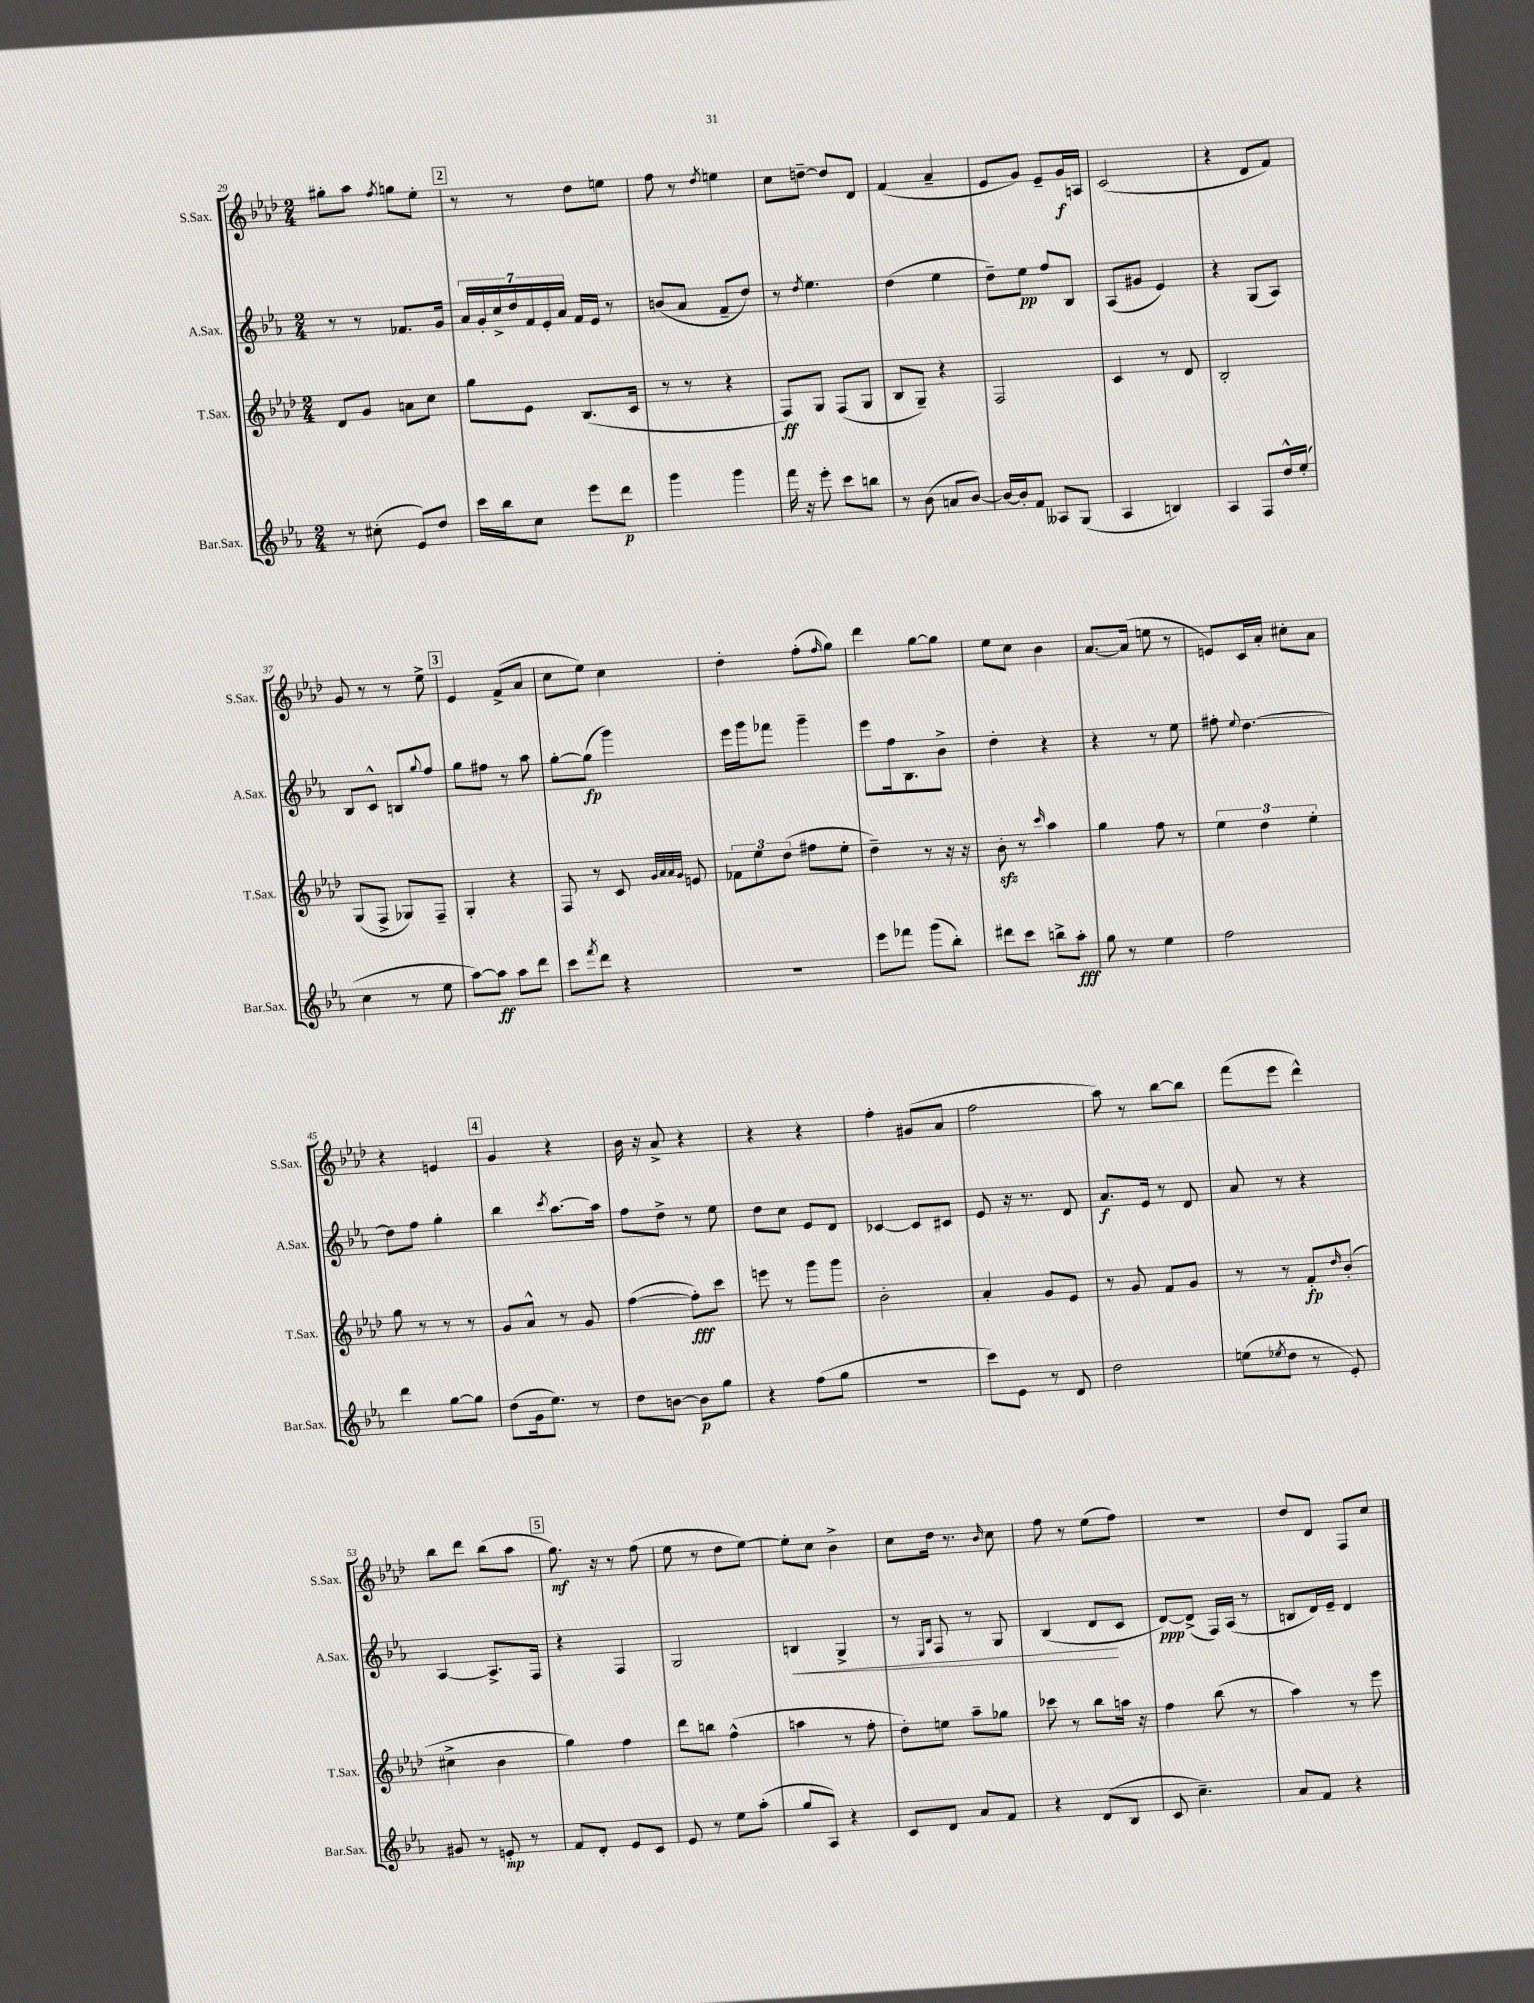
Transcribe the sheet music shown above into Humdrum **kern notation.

**kern	**kern	**kern	**kern
*staff4	*staff3	*staff2	*staff1
*clefG2	*clefG2	*clefG2	*clefG2
*k[b-e-a-]	*k[b-e-a-d-]	*k[b-e-a-]	*k[b-e-a-d-]
*M2/4	*M2/4	*M2/4	*M2/4
8r	8d-	8r	8gg#'
(8cc#'	8g	8r	8aa-
.	.	.	8qff
8e-)	8a	8.f-	8gg
8dd	8cc	.	8ee-'
.	.	16g	.
=	=	=	=
16ccc	8gg	28a-	8r
.	.	28g'	.
16bb-	.	.	.
.	.	28cc^	.
.	.	28dd	.
8cc	8e-	.	8r
.	.	28f	.
.	.	28e-'	.
.	.	28a-	.
8eee-	(8.B-	16f	8dd-
.	.	16e-	.
8ddd	.	8r	8ee
.	16c	.	.
=	=	=	=
4ggg	8r	(8b	8ff
.	8r	8a-	8r
.	.	.	8qdd-
4ggg	4r	8f~	4ee
.	.	8dd)	.
=	=	=	=
16fff	8F)	8r	8cc
16r	.	.	.
.	.	8qdd	.
8eee-'	8G	4.ee-	[8dd~
8ccc	(8F	.	8dd]
8bb	8G	.	8d-
=	=	=	=
8r	8B-	(4dd	(4f
(8b-	8G~)	.	.
8a	4r	4ee-	4a-~
[8b-)	.	.	.
=	=	=	=
16b-_	2F	8dd~)	8e-
16b-']	.	.	.
8f	.	8ee-	8g)
8A--	.	8ff	8e-~
(8G	.	8B-	16g
.	.	.	16A
=	=	=	=
4A-	4c	(8A-	(2c
.	.	8g#	.
4B)	8r	4e-)	.
.	8d-	.	.
=	=	=	=
4A-	2B-'	4r	4r
8F	.	(8G	8d-
16dd^^	.	8A-)	8f)
(16ee-'	.	.	.
=	=	=	=
4cc	(8G	8B-	8g
.	8F^	8c^^	8r
8r	8G-)	8B	8r
.	.	8qqgg	.
8ee-	8F~	8ff	8ee-^
=	=	=	=
[8aa-)	4G'	8gg	4e-
8aa-]	.	8ff#	.
8aa-	4r	8r	(8f^
8ddd	.	8aa-	8a-
=	=	=	=
8ccc	8F	[8gg'	8cc
8qfff	.	.	.
8ddd	8r	(8gg]	8ee-)
4r	8c	4ggg)	4cc
.	32qqg	.	.
.	32qqa-	.	.
.	32qqa-	.	.
.	32qqg	.	.
.	8e	.	.
=	=	=	=
2r	12f-	16eee-	4dd-'
.	.	16ggg	.
.	12ee-	.	.
.	.	8fff-	.
.	(12dd-	.	.
.	8ff#	4ggg~	(8ff'
.	.	.	16qqff
.	8ee-'	.	8gg)
=	=	=	=
8eee-	4dd-~)	8eee-	4ddd-
8fff-	.	16ff	.
.	.	8.B-	.
(8ggg	8r	.	[8gg
8bb-')	16r	8b-^	8gg]
.	16r	.	.
=	=	=	=
8ddd#	8b-'	4dd'	8ee-
8ccc	8r	.	8cc
.	16qqccc	.	.
8bb^	4aa-	4r	4b-
8aa-'	.	.	.
=	=	=	=
8gg	4gg	4r	[8.a-
8r	.	.	.
.	.	.	(16a-]
4ee-	8ff	8r	8ee
.	8r	8ee-	8r
=	=	=	=
2ff	6ee-	8ff#'	8e)
.	.	8qqee-	.
.	.	[4.dd	16c
.	6dd-	.	.
.	.	.	16a-'
.	.	.	8cc#'
.	6ee-'	.	.
.	.	.	8a-
=	=	=	=
4ddd	8gg	8dd]	4r
.	8r	8ff	.
[8gg	8r	4gg'	4e
8gg]	8r	.	.
=	=	=	=
(8dd	8g	4bb-	4g
16g	8a-^^	.	.
8.ee-)	.	.	.
.	.	8qccc	.
.	8r	[8.aa-	4r
8r	8g	.	.
.	.	16aa-]	.
=	=	=	=
8dd	([4ff	8ff	16b-
.	.	.	16r
[8b	.	8dd^	8a-^
8b]	8ff'])	8r	4r
8gg	8ccc	8ee-	.
=	=	=	=
4r	8eee	8dd	4r
.	8r	8cc	.
(8ff	8ggg	8e-	4r
8gg	8ggg	8d	.
=	=	=	=
2r	2b-'	[4c-	4ff'
.	.	8c-]	(8g#
.	.	8c#	8a-
=	=	=	=
8ccc)	4a-'	8e-	2ff
8e-	.	16r	.
.	.	8.r	.
8r	8g	.	.
8d	8e-	8d	.
=	=	=	=
2dd	8r	8.a-	8aa-)
.	8g	.	8r
.	.	16e-	.
.	8f	8r	[8bb-
.	8g	8d	8bb-]
=	=	=	=
(8ee	8r	8a-	(8fff
8qee-	.	.	.
8dd	8r	8r	8eee-
8r	8f'	4r	4ddd-^^)
.	16qqdd-	.	.
8e-')	(8b-'	.	.
=	=	=	=
8g#	4cc#^	[4A-	8bb-
8r	.	.	8ddd-
8e'	4b-	8.A-^]	(8bb-
8r	.	.	8aa-
.	.	16F	.
=	=	=	=
8f	4gg)	4r	8.gg)
8d'	.	.	.
.	.	.	16r
8e-	4ff	4F	8r
8c	.	.	(8ff
=	=	=	=
8e-	8ddd-	2G	8ee-
8r	8bb	.	8r
8ee-	(4ff^^	.	8dd-
(8aa-'	.	.	[8ee-)
=	=	=	=
8gg	4aa	4B	8ee-']
8A-)	.	.	8cc
4r	8r	4G^	4b-^
.	8ff'	.	.
=	=	=	=
8c	8dd-')	8r	8cc
.	.	16qqE-	.
.	.	16qqB-	.
8d	8ee	8F	16dd-
.	.	.	8.r
8a-	8aa-~	8r	.
.	.	.	16qqb-
8f	8gg-	8G	8cc
=	=	=	=
4r	8ccc-	(4B-	8ff
.	8r	.	8r
(8d	8bb-	8d	(8ee-
8B-	16aa	8c	8ff)
.	16r	.	.
=	=	=	=
8c	4ff	[8d)	2r
4.cc~)	.	(8d^]	.
.	(8bb-	16F)	.
.	.	(16A-	.
.	8r	8r	.
=	=	=	=
8a-	4aa-)	8B	8dd-
8f	.	16d)	8d-
.	.	16e-~	.
4r	8r	4d	8F
.	8eee-	.	8cc
==	==	==	==
*-	*-	*-	*-
